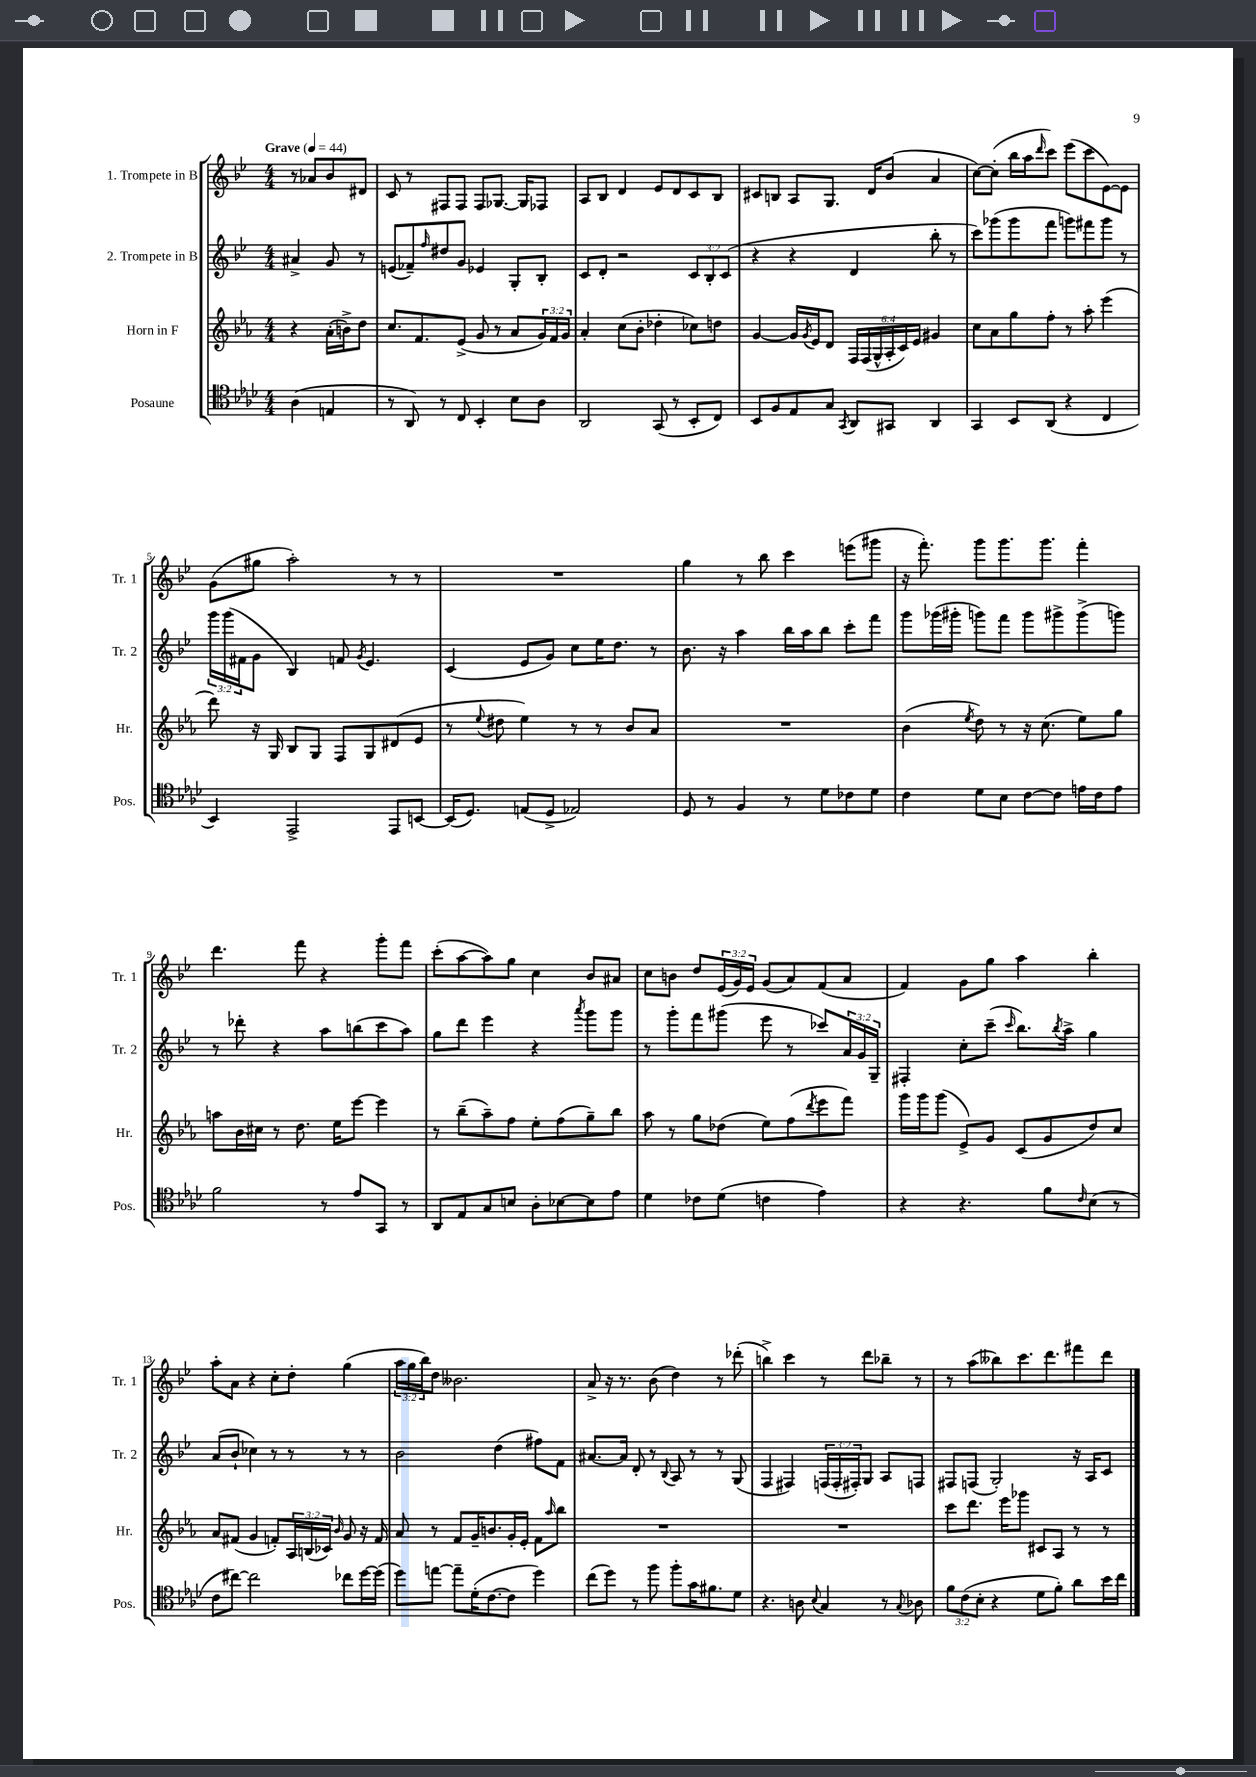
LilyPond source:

<<
\new StaffGroup <<
\new Staff = "s0" \with { instrumentName = "1. Trompete in B" shortInstrumentName = "Tr. 1" } {
    \clef treble \key bes \major \numericTimeSignature \time 4/4 \override Staff.TupletNumber.text = #tuplet-number::calc-fraction-text \partial 2 \tempo "Grave" 4 = 44
    r8 aes'8 bes'8 dis'8 |
    c'8 r8 fis8 fis8 fis8 ges8.~ ges16 fes8 |
    a8 bes8 d'4 ees'8 d'8 c'8 bes8 |
    cis'8 b8 a8 g8. d'16 bes'8( a'4 |
    c''8~) c''8-.( bes''16 a''16 \grace { d'''16 } c'''8) ees'''8( c'''8 ees'8~) ees'8 |
    g'8( gis''8 a''2-.) r8 r8 |
    R1 |
    g''4 r8 bes''8 c'''4 e'''8( gis'''8 |
    r16 f'''8.-.) g'''8 g'''8. g'''8. f'''4-. |
    d'''4. f'''8 r4 g'''8-. f'''8 |
    c'''8-.( a''8~ a''8) g''8 c''4 bes'8 ais'8 |
    c''8 b'8 d''8 \tuplet 3/2 { ees'16( g'16) ees'16 } g'8( a'8) f'8( a'8 |
    f'4) g'8 g''8 a''4 bes''4-. |
    a''8-. a'8 r4 c''8-. d''8-. g''4( |
    \tuplet 3/2 { a''16 g''16 bes''16) } d''8 beses'2. |
    a'8-> r16 r8. bes'8( d''4) r8 des'''8-.( |
    b''4->) c'''4 r8 d'''8 bes''8-- r8 |
    r8 a''8( beses''8) c'''8. d'''8. fis'''8 d'''8 \bar "|." |
}
\new Staff = "s1" \with { instrumentName = "2. Trompete in B" shortInstrumentName = "Tr. 2" } {
    \clef treble \key bes \major \numericTimeSignature \time 4/4 \override Staff.TupletNumber.text = #tuplet-number::calc-fraction-text \partial 2
    ais'4-> g'8 r8 |
    e'8( fes'8--) \grace { f''16 } dis''8 g'8 ees'4 g8-. bes8-. |
    c'8 d'8-. r2 \tuplet 3/2 { c'8 bes8-. c'8( } |
    r4 r4 d'4 bes''8-. r8 |
    c'''8) ges'''8( ges'''8 f'''8 g'''8) fis'''8 g'''8 r8 |
    \tuplet 3/2 { g'''16 g'''16( fis'16 } g'8 bes4) f'8 \acciaccatura { g'8 } ees'4. |
    c'4( ees'8 g'8) c''8 ees''16 d''8. r8 |
    bes'8. r16 a''4 bes''16 a''16 bes''8 c'''8-. f'''8 |
    g'''8 ges'''16( gis'''16-. g'''8) f'''8 g'''8 gis'''8-> gis'''8->( g'''8) |
    r8 des'''8-. r4 a''8 b''8( c'''8 a''8) |
    g''8 d'''8 ees'''4 r4 \acciaccatura { a'''8 } g'''8 g'''8 |
    r8 g'''8-. f'''8 gis'''8( ees'''8 r8 ces'''8) \tuplet 3/2 { a'16 g'16 g16-- } |
    fis4-. c''8-. c'''8--( \grace { c'''16 } bes''8.) \acciaccatura { bes''8 } a''16-> g''4 |
    a'8( bes'8-! ces''4) r8 r8 r8 r8 |
    bes'2 d''4( fis''8) f'8 |
    ais'8.~ ais'16 d'8-. r8 \appoggiatura { bes8 } a8 r8 r8 g8( |
    f4 fis4) \tuplet 3/2 { f16( f16-. fis16-.) } g8 a8 f8 |
    fis8 f8( g2-.) r16 a16 c'8 \bar "|." |
}
\new Staff = "s2" \with { instrumentName = "Horn in F" shortInstrumentName = "Hr." } {
    \clef treble \key ees \major \numericTimeSignature \time 4/4 \override Staff.TupletNumber.text = #tuplet-number::calc-fraction-text \partial 2
    r4 aes'16-.( b'16->) d''8 |
    c''8. f'8. ees'8->( g'8 r8 aes'8 \tuplet 3/2 { g'16) f'16 g'16 } |
    aes'4-. c''8( bes'8-. des''4-. ces''8) d''8 |
    g'4~ g'16 \acciaccatura { g'8 } ees'16 d'8 \tuplet 6/4 { f16 f16( g16-^ aes16-. c'16) ees'16 } gis'4 |
    c''8 aes'8 g''8 f''8-. r8 aes''8-. ees'''4( |
    d'''8) r16 g16 bes8 g8 f8 g8 dis'8( ees'8 |
    r8 \appoggiatura { ees''8 } dis''8 ees''4) r8 r8 bes'8 aes'8 |
    R1 |
    bes'4( \acciaccatura { ees''8 } d''8) r8 r16 c''8.( ees''8) g''8 |
    a''8 bes'16 cis''16 r8 d''8. ees''16 ees'''8~ ees'''4 |
    r8 bes''8--( aes''8--) f''8 ees''8-. f''8( g''8--) bes''8 |
    aes''8 r8 g''8 des''8( ees''8) f''8( \acciaccatura { d'''8 } ees'''8 f'''8) |
    g'''16 g'''16 g'''8( ees'8->) g'8 c'8( g'8 d''8) c''8 |
    aes'8 fis'8( g'4 f'8-.) \tuplet 3/2 { aes16 b16( ces'16) } \grace { bes'16 } g'8 r16 f'16 |
    aes'8 r8 f'8 g'16-- b'8. g'16-. ees'16-. f'8 \grace { aes''16 } bes''8 |
    R1 |
    R1 |
    c'''8 d'''8. ees'''16 ges'''8 cis'8 aes8 r8 r8 \bar "|." |
}
\new Staff = "s3" \with { instrumentName = "Posaune" shortInstrumentName = "Pos." } {
    \clef tenor \key aes \major \numericTimeSignature \time 4/4 \override Staff.TupletNumber.text = #tuplet-number::calc-fraction-text \partial 2
    aes4( e4 |
    r8 aes,8) r8 c8 bes,4-. bes8 aes8 |
    aes,2 g,8( r8 bes,8-. c8) |
    bes,8 f8 ees8 g8 \acciaccatura { g,8 } aes,8 gis,8 aes,4 |
    g,4 bes,8 aes,8( r4 c4 |
    bes,4) ees,2-> ees,8 b,8~ |
    b,16( des8.) e8( des8-> ees2) |
    des8 r8 f4 r8 des'8 ces'8 des'8 |
    c'4 des'8 bes8 c'8~ c'8 e'16 c'16 e'8 |
    f'2 r8 ees'8 g,8 r8 |
    aes,8 ees8 g8 b8 aes8-. bes8~ bes8 ees'8 |
    des'4 ces'8 des'8( c'4 ees'4) |
    r4 r4. f'8 \grace { c'16 } bes8( r8 |
    c'8 cis''8~) cis''2 ces''8 des''16~ des''16( |
    des''8) e''8~ e''8-- des'16-.( c'8.~ c'8 des''4) |
    c''8( des''8) r8 f''8 f''8-. g'16 fis'8. des'8 |
    r4. a8 \appoggiatura { bes8 } g4 r8 \appoggiatura { g8 } aes8 |
    \tuplet 3/2 { f'8 c'8( bes8-. } r4 des'8 f'8-.) aes'8 bes'16 c''16 \bar "|." |
}
>>
>>
